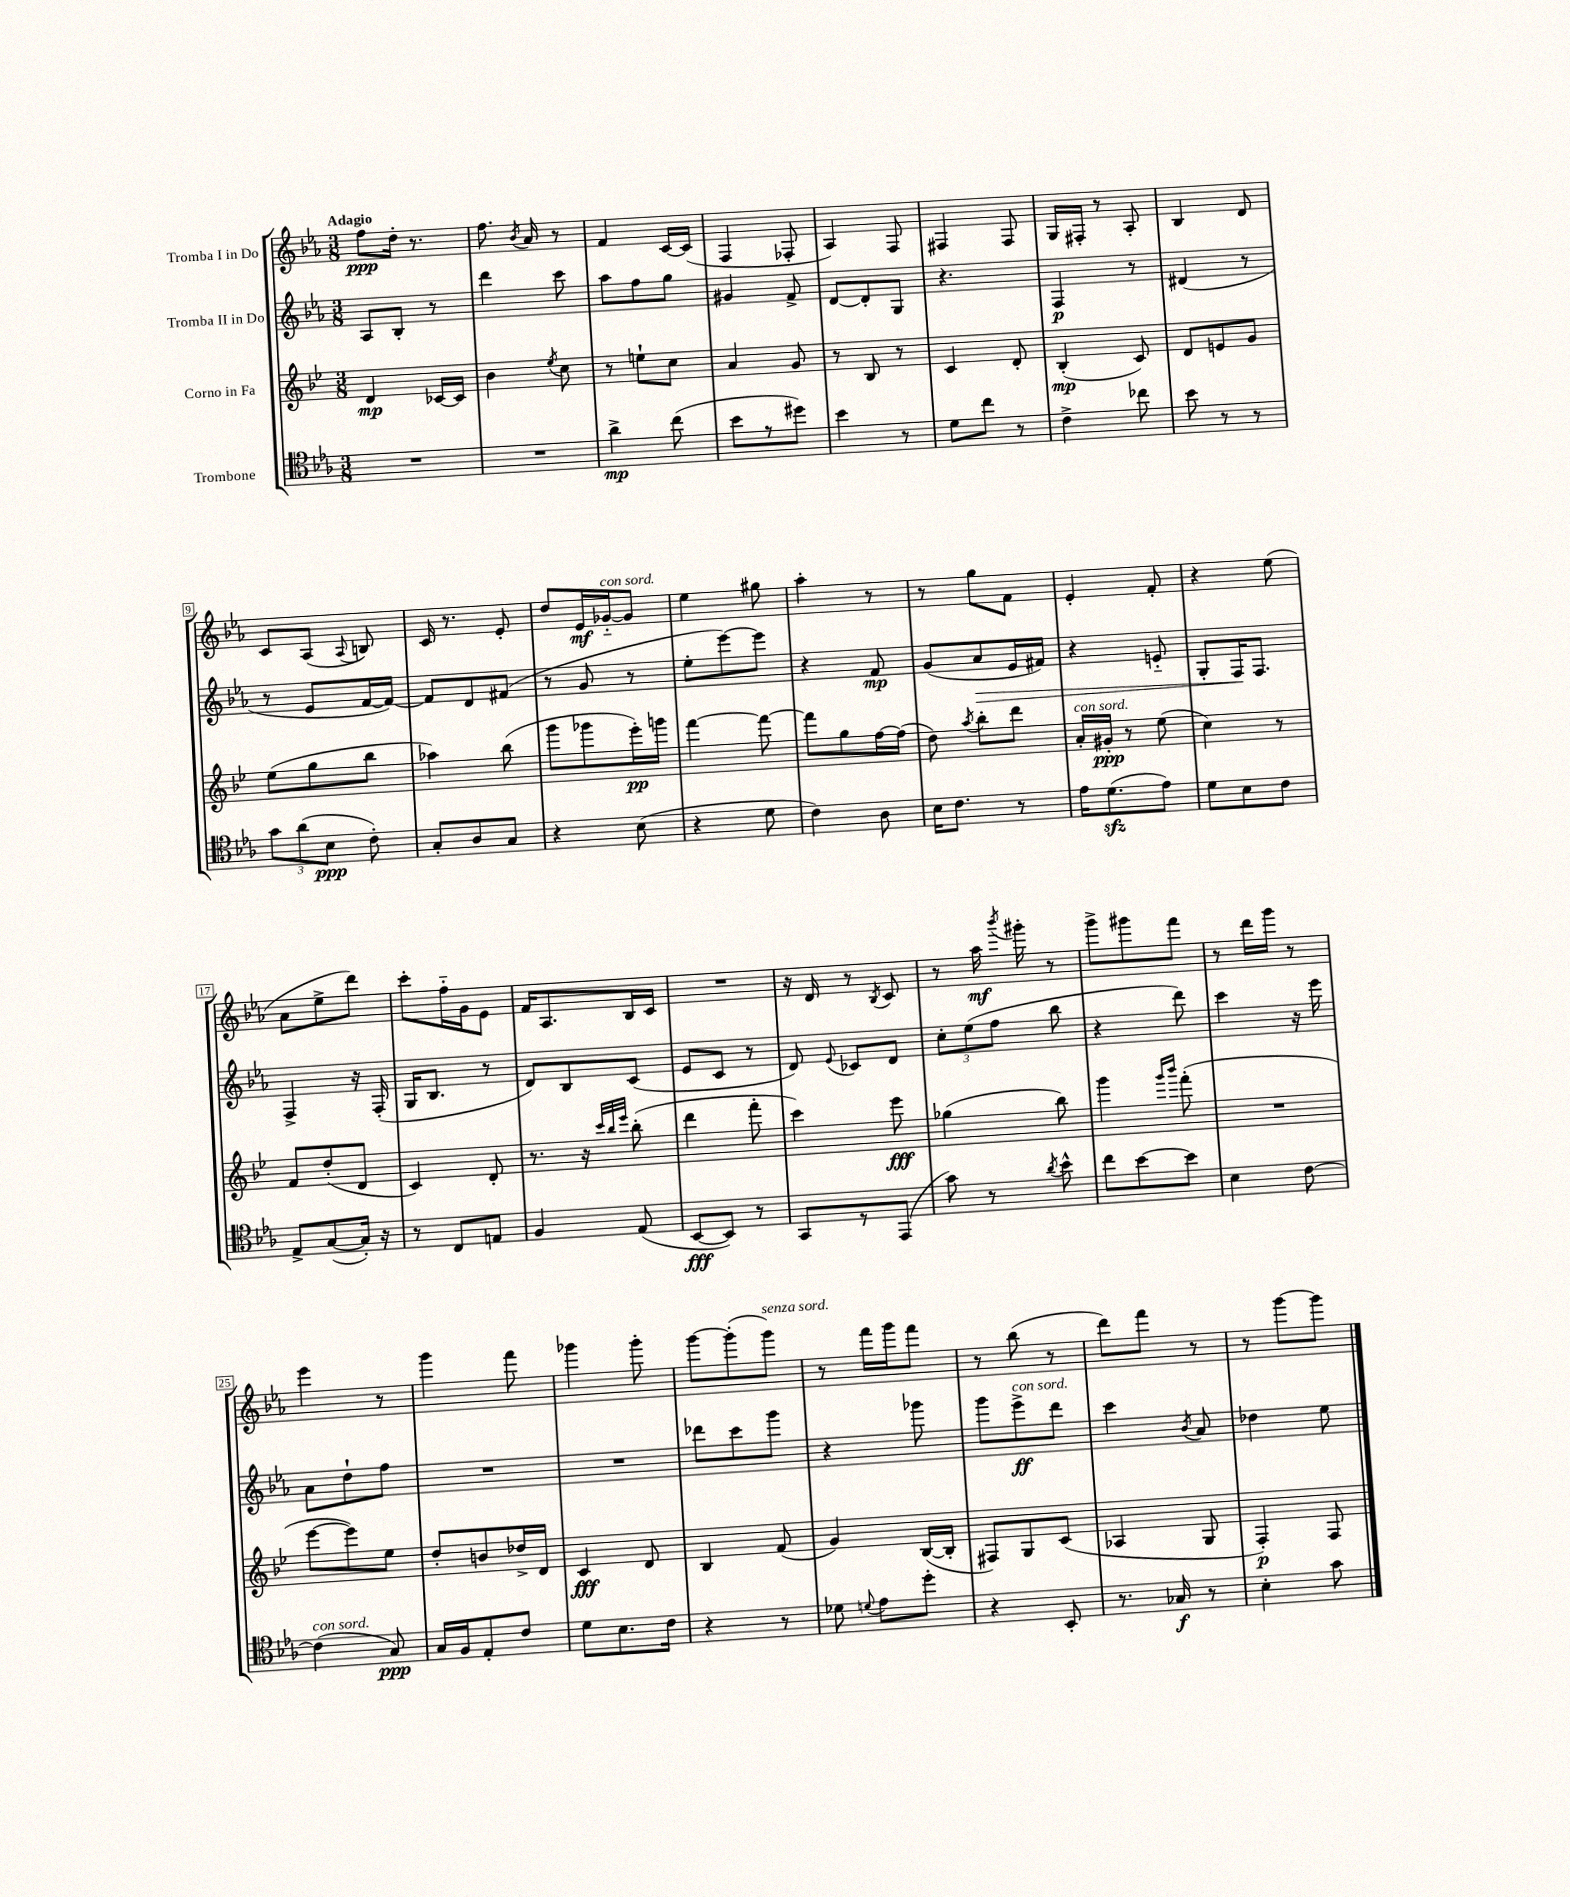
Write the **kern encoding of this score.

**kern	**kern	**kern	**kern
*staff4	*staff3	*staff2	*staff1
*clefC4	*clefG2	*clefG2	*clefG2
*k[b-e-a-]	*k[b-e-]	*k[b-e-a-]	*k[b-e-a-]
*M3/8	*M3/8	*M3/8	*M3/8
4.r	4d	8A-	8ff
.	.	8B-'	16dd'
.	.	.	8.r
.	[16c-	8r	.
.	16c-]	.	.
=	=	=	=
4.r	4b-	4ddd	8.ff
.	.	.	8qb-
.	.	.	16a-
.	8qee-	.	.
.	8cc	8ccc	8r
=	=	=	=
4a-^	8r	8aa-	4f
.	8ee`	8ff	.
(8cc	8cc	8gg	[16c
.	.	.	(16c]
=	=	=	=
8b-	4a	4g#	4F
8r	.	.	.
8dd#)	8g	8f^	8F-'
=	=	=	=
4b-	8r	[8d	4A-)
.	8B-	8d']	.
8r	8r	8G	8F
=	=	=	=
8d	4c	4.r	4F#
8cc	.	.	.
8r	8d'	.	8F#
=	=	=	=
4c^	(4B-'	4F	16G
.	.	.	16F#'
.	.	.	8r
8cc-	8c)	8r	8A-'
=	=	=	=
8b-	8d	(4d#	4B-
8r	8e	.	.
8r	8g	8r	8d
=	=	=	=
12g	(8ee-	8r	8c
(12a-	.	.	.
.	8gg	8e-	(8A-
12B-	.	.	.
.	.	.	8qqA-
8c')	8bb-	[16f	8B)
.	.	16f_)	.
=	=	=	=
8G'	4aa-)	8f]	16c
.	.	.	8.r
8A-	.	8d	.
8G	(8bb-	(8f#	8e-'
=	=	=	=
4r	8ggg	8r	8dd
.	8ggg-	8g	16e-
.	.	.	[16g-'~
(8B-	16eee-')	8r	8g-]
.	16ggg	.	.
=	=	=	=
4r	[4fff	8ee-'	4ee-
.	.	[8eee-)	.
8d	8fff_	8eee-]	8gg#
=	=	=	=
4c)	8fff]	4r	4aa-'
.	8gg	.	.
8A-	[16ff	8f	8r
.	(16ff]	.	.
=	=	=	=
16B-	8dd)	(8g	8r
8.c	.	.	.
.	8qaa	.	.
.	8bb-'	8a-	8gg
8r	8ddd	16e-	8f
.	.	16f#)	.
=	=	=	=
16e-	16a'	4r	4e-'
(8.d	16g#'	.	.
.	8r	.	.
8e-)	(8ee-	8e'~	8f'
=	=	=	=
8d	4cc)	8G'	4r
8B-	.	16F	.
.	.	8.F	.
8c	8r	.	(8ee-
=	=	=	=
8E-^	8f	4F^	8a-
([8G	(8dd'	.	8ee-^
16G'])	8d	16r	8ddd)
16r	.	(16F'	.
=	=	=	=
8r	4c)	16G	8ccc'
.	.	8.B-	.
8C	.	.	16ff'~
.	.	.	16g
8E	8d'	8r	8e-
=	=	=	=
4F	8.r	8d)	16f
.	.	.	8.A-
.	.	8B-	.
.	16r	.	.
.	32qqccc	.	.
.	32qqbb-	.	.
.	32qqeee-	.	.
(8E-	(8bb-'	(8c	16B-
.	.	.	16c
=	=	=	=
[8BB-	4ddd	8e-	4.r
8BB-])	.	8c	.
8r	8fff'	8r	.
=	=	=	=
8GG	4ccc)	8d)	16r
.	.	.	16d
.	.	8qqe-	.
8r	.	8c-	8r
.	.	.	8qB-
(8EE-	8eee-	8d	8c
=	=	=	=
8g)	(4gg-	12cc'	8r
.	.	(12ee-	.
8r	.	.	16aa-
.	.	12ff	.
.	.	.	8qbbb-
.	.	.	16ggg#'
8qa-	.	.	.
8b-^^	8bb-)	8bb-	8r
=	=	=	=
8cc	4ggg	4r	8ggg^
[8b-	.	.	8ggg#
.	16qqggg	.	.
.	16qqbbb-	.	.
8b-]	(8fff'	8ddd)	8fff
=	=	=	=
4B-	4.r	4ccc	8r
.	.	.	16ddd
.	.	.	16ggg
[8c	.	16r	8r
.	.	16eee-	.
=	=	=	=
(4c]	[8eee-	8a-	4eee-
.	8eee-])	8dd`	.
8G)	8ee-	8ff	8r
=	=	=	=
16G	8dd'	4.r	4ggg
16F	.	.	.
8E-'	8b	.	.
8c	16dd-^	.	8fff
.	16d	.	.
=	=	=	=
8d	4c	4.r	4ggg-
8.B-	.	.	.
.	8d	.	8ggg-'
16c	.	.	.
=	=	=	=
4r	4B-	8ddd-	[8ggg
.	.	8ccc	(8ggg']
8r	(8f	8ggg	8ggg)
=	=	=	=
8d-	4g)	4r	8r
8qqd	.	.	.
8e-	.	.	16fff
.	.	.	16ggg
8dd'	([16B-	8ggg-	8fff
.	16B-']	.	.
=	=	=	=
4r	8F#)	8ggg	8r
.	8G	8eee-^	(8bb-
8BB-'	(8c	8ddd	8r
=	=	=	=
8.r	4A-	4ccc	8ddd)
.	.	.	8fff
16G-	.	.	.
.	.	8qb-	.
8r	8G	8a-	8r
=	=	=	=
4B-'	4F')	4dd-	8r
.	.	.	[8ggg
8g	8F	8ee-	8ggg]
==	==	==	==
*-	*-	*-	*-
